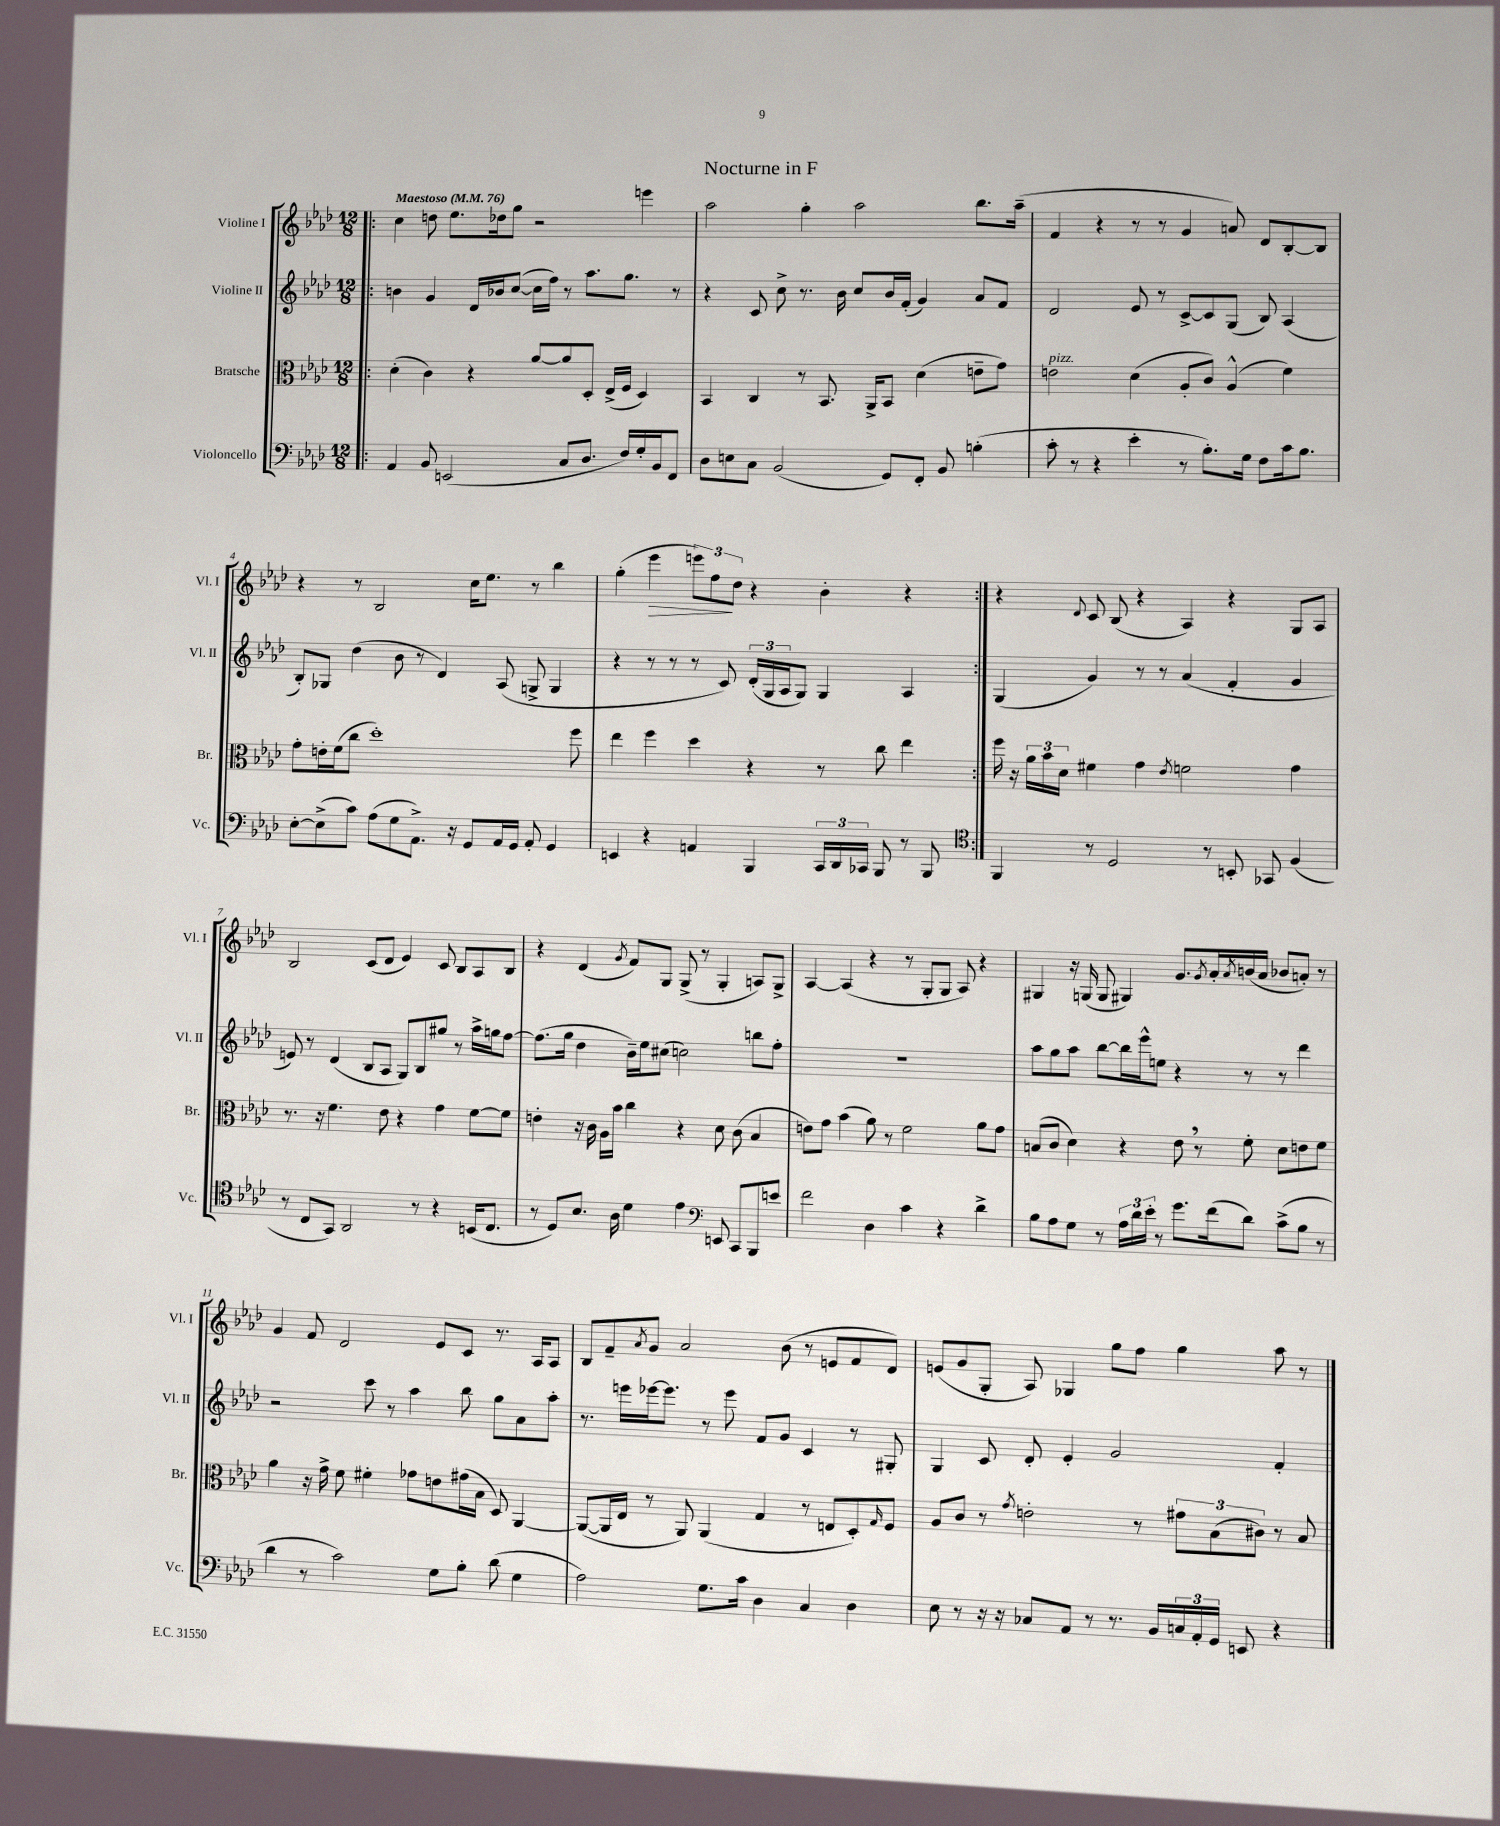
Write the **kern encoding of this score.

**kern	**kern	**kern	**kern	**dynam
*part4	*part3	*part2	*part1	*part1
*staff4	*staff3	*staff2	*staff1	*staff1
*I"Violoncello	*I"Bratsche	*I"Violine II	*I"Violine I	*
*I'Vc.	*I'Br.	*I'Vl. II	*I'Vl. I	*
*clefF4	*clefC3	*clefG2	*clefG2	*
*k[b-e-a-d-]	*k[b-e-a-d-]	*k[b-e-a-d-]	*k[b-e-a-d-]	*
*M12/8	*M12/8	*M12/8	*M12/8	*
*MM76	*MM76	*MM76	*MM76	*
=1!|:	=1!|:	=1!|:	=1!|:	=1!|:
!	!	!	!LO:TX:a:B:t=Maestoso	!
4AA-/	(4d-'\	4bn\	4cc\	.
8BB-/	4c\)	4g/	8ddn\	.
(2EEn/	.	.	8.ee-\L	.
.	4r	16d-/LL	.	.
.	.	16b-X/J	16dd-X\k	.
.	.	([8cc/J	8gg\J	.
.	[8a-/L	16cc\LL]	2r	.
.	.	16ff\JJ)	.	.
8C/L	8a-/]	8r	.	.
8.D-/J	8D-'/J	8.aa-\L	.	.
.	(16E-^/LL	.	.	.
16F/LL)	16F/JJ	8.gg\J	.	.
16G'/	4D-/)	.	4eeen\	.
16BB-/J	.	.	.	.
8FF/J	.	8r	.	.
=2	=2	=2	=2	=2
8D-\L	4BB-/	4r	2aa-\	.
8En\	.	.	.	.
8C\J	4C/	8c/	.	.
(2BB-/	.	8cc^\	.	.
.	8r	8.r	4gg'\	.
.	8.BB-/	.	.	.
.	.	16b-\	.	.
.	.	8cc/L	2aa-\	.
.	16AA-^/KL	.	.	.
8GG/L)	8BB-/J	16b-/L	.	.
.	.	(16f'/JJ	.	.
8FF'/J	(4d-\	4g/)	.	.
8BB-/	.	.	.	.
(4Bn'\	8en~\L	8a-/L	8.bb-\L	.
.	8g\J)	8f/J	.	.
.	.	.	(16aa-~\Jk	.
=3	=3	=3	=3	=3
!	!LO:TX:a:i:t=pizz.	!	!	!
8c'\	2en\	2d-/	4f/	.
8r	.	.	.	.
4r	.	.	4r	.
4e-'\	(4d-\	8e-/	8r	.
.	.	8r	8r	.
8r	8A-'/L	[8c^/L	4g/	.
8.B-'\L)	8c/J)	8c/]	.	.
.	(4A-^^/	(8G/J	8an/)	.
16G\Jk	.	.	.	.
8F\L	.	8B-/)	8d-/L	.
16c\k	4f\)	(4A-/	[8B-'/	.
8.B-\J	.	.	.	.
.	.	.	8B-/J]	.
!!LO:LB:g=z
=4	=4	=4	=4	=4
[8E-'\L	8g'\L	8B-'/L)	4r	.
(8E-^\]	16en'\L	8G-X/J	.	.
.	(16f\J	.	.	.
8c\J)	8cc\J	(4dd-\	8r	.
(8A-\L	1dd-')	.	2B-/	.
8G\	.	8b-\	.	.
8.AA-^\J)	.	8r	.	.
.	.	4d-/)	.	.
16r	.	.	.	.
8GG/L	.	.	16cc\KL	.
.	.	.	8.ee-\J	.
16AA-/L	.	(8A-/	.	.
16GG/JJ	.	.	.	.
8AA-'/	.	8Gn^/	8r	.
4GG/	.	4G/	4bb-\	.
.	8ff\	.	.	.
=5	=5	=5	=5	=5
4EEn/	4ee-\	4r	(4gg'\	.
!	!	!	!	!LO:HP:b
4r	4ff\	8r	4eee-\	>
.	.	8r	.	.
4AAn/	4dd-\	8r	12eeen\L)	.
.	.	.	12ff\	.
.	.	8c/)	.	.
.	.	.	12dd-\J	]
4BBB-/	4r	(24d-'/LL	4r	.
.	.	24G/	.	.
.	.	24A-/J	.	.
.	.	8G/J)	.	.
24CC/LL	8r	4G/	4b-'\	.
24DD-/	.	.	.	.
24CC-X/JJ	.	.	.	.
8BBB-/	8cc\	.	.	.
8r	4ee-\	4A-/	4r	.
8BBB-/	.	.	.	.
=6:|!	=6:|!	=6:|!	=6:|!	=6:|!
*clefC4	*	*	*	*
4FF/	16ff\	(4G/	4r	.
.	16r	.	.	.
.	24a-\LL	.	.	.
.	24b-\	.	.	.
.	24d-\JJ	.	.	.
.	.	.	8qqd-/	.
8r	4f#X\	4g/)	8c/	.
2D-/	.	.	(8B-/	.
.	4g\	8r	4r	.
.	.	8r	.	.
.	8qe-/	.	.	.
.	2fn\	(4a-/	4A-/)	.
8r	.	.	.	.
8BBn'/	.	4f'/	4r	.
8GG-X/	.	.	.	.
(4F/	4g\	4g/	8G/L	.
.	.	.	8A-/J	.
!!LO:LB:g=z
=7	=7	=7	=7	=7
8r	8.r	8en/)	2B-/	.
8C/L	.	8r	.	.
.	16r	.	.	.
8GG/J)	4.f\	(4d-/	.	.
2AA-/	.	.	.	.
.	.	8B-/L	(8c/L	.
.	8e-\	8A-/J	8d-/J	.
.	4r	8G/L)	4e-/)	.
8r	.	8B-/	.	.
4r	4g\	8gg#X/J	8c/	.
.	.	8r	8B-/L	.
(16BBn/KL	[8f\L	16aa-^\LL	8A-/	.
8.C/J	.	16ggn\J	.	.
.	8f\J]	[8ff\J	8B-/J	.
=8	=8	=8	=8	=8
8r	4en'\	(8.ff\L]	4r	.
8D-/L)	.	.	.	.
.	.	16gg\Jk	.	.
8.B-/J	16r	4dd-\	(4d-/	.
.	16c\	.	.	.
.	16A-\LL	.	.	.
16A-\	16b-\JJ	.	.	.
.	.	.	8qg/	.
4d-\	4cc\	16b-~\LL)	8f/L)	.
.	.	16ee-\J	.	.
.	.	(8cc#X\J	8G/J	.
4e-\	4r	2ccn\)	(8G^/	.
.	.	.	8r	.
*clefF4	*	*	*	*
8EEn/	8d-\	.	4G'/	.
8CC/L	(8c\	.	.	.
8BBB-/	4B-/	8bbn\L	8An/L)	.
8en/J	.	8ff'\J	8G^/J	.
=9	=9	=9	=9	=9
2f\	8en\L)	1.r	[4A-/	.
.	8g\J	.	.	.
.	(4b-\	.	(4A-/]	.
4D-\	8a-\)	.	4r	.
.	8r	.	.	.
4c\	2f\	.	8r	.
.	.	.	8G'/L	.
4r	.	.	8G/J	.
.	.	.	8A-/)	.
4d-^\	8a-\L	.	4r	.
.	8g\J	.	.	.
=10	=10	=10	=10	=10
8B-\L	(8Bn/L	8aa-\L	4G#X/	.
8A-\	8c/J	8gg\	.	.
8G\J	4d-\)	8aa-\J	16r	.
.	.	.	(16Gn/	.
8r	.	[8bb-\L	8G/	.
24A-\LL	4r	16bb-\L]	4G#X/)	.
24d-\	.	.	.	.
.	.	16eee-^^\J	.	.
24e-'\JJ	.	.	.	.
8r	.	8een\J	.	.
8.g\L	8e-,\	4r	8.g/L	.
.	8r	.	.	.
.	.	.	8qg/	.
(16f\k	.	.	16a-'/L	.
.	.	.	8qa-/	.
8d-\J)	8f'\	8r	(16bn/	.
.	.	.	16a-/JJ	.
(8c^\L	8d-\L	8r	8b-X/L	.
8B-\J	8en\	4ddd-\	8an'/J)	.
8r	8f\J	.	8r	.
!!LO:LB:g=z
=11	=11	=11	=11	=11
4d-\	4a-\	2r	4g/	.
8r	16r	.	8f/	.
.	16g^\	.	.	.
2c\)	8f\	.	2d-/	.
.	4f#X'\	8ccc\	.	.
.	.	8r	.	.
.	8g-X\L	4aa-\	.	.
8G\L	8en\	.	8e-/L	.
8B-'\J	(16g#X\L	8bb-\	8c/J	.
.	16B-\JJ	.	.	.
(8d-\	8D-/)	8gg\L	8.r	.
4G\	[4AA-/	8a-\	.	.
.	.	.	16A-/KL	.
.	.	8aa-'\J	8A-/J	.
=12	=12	=12	=12	=12
2A-\)	(8AA-/L_	8.r	8B-/L	.
.	16AA-/L]	.	8f~/	.
.	16E-/JJ	16eeen\LL	.	.
.	.	.	8qa-/	.
.	8r	[16eee-X\J	8g/J	.
.	.	8.eee-\J]	.	.
.	8AA-/)	.	2a-/	.
8.G\L	(4AA-/	8r	.	.
.	.	8eee-\	.	.
16c\Jk	.	.	.	.
4D-\	4G/	8f/L	.	.
.	.	8g/J	(8b-\	.
4C/	8r	4c/	8r	.
.	8En/L	.	8en/L	.
4D-\	8D-'/)	8r	8f/	.
.	16qqG/	.	.	.
.	8F/J	8G#X'/	8d-/J)	.
=13	=13	=13	=13	=13
8E-\	8A-/L	4G/	(8en/L	.
8r	8c/J	.	8g/	.
16r	8r	8c/	8G'/J	.
16r	.	.	.	.
.	8qg/	.	.	.
8C-X/L	2en'\	8d-'/	8A-/)	.
8AA-/J	.	4e-'/	4G-X/	.
8r	.	.	.	.
8.r	.	2g/	8gg\L	.
.	8r	.	8ff\J	.
16BB-/LL	.	.	.	.
24Cn/	12g#X\L	.	4gg\	.
24AA-'/	.	.	.	.
24GG/JJ	(12B-\	.	.	.
8EEn/	.	.	.	.
.	12c#X\J)	.	.	.
4r	8r	4f'/	8aa-\	.
.	8B-/	.	8r	.
==	==	==	==	==
*-	*-	*-	*-	*-
